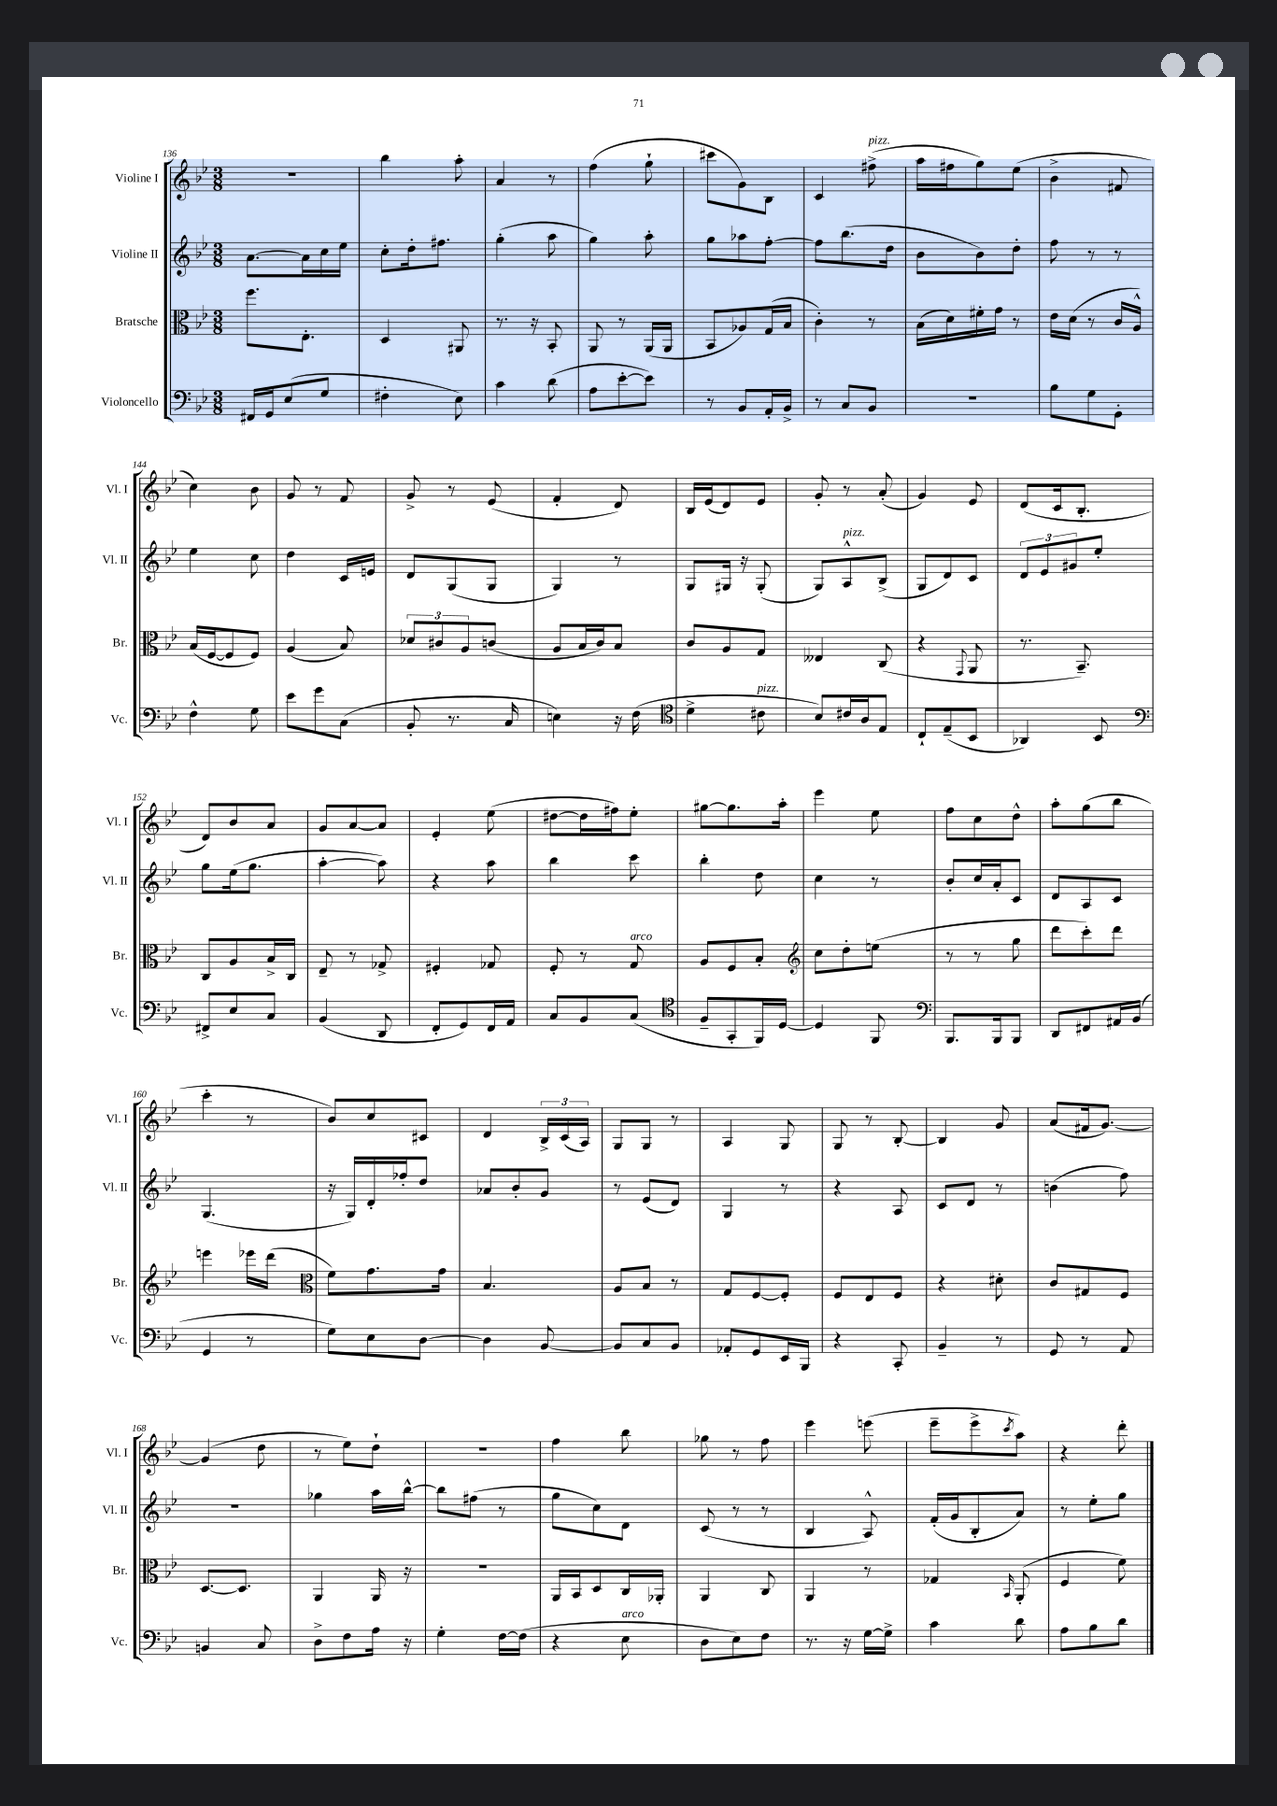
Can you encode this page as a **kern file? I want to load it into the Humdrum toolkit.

**kern	**kern	**kern	**kern
*part4	*part3	*part2	*part1
*staff4	*staff3	*staff2	*staff1
*I"Violoncello	*I"Bratsche	*I"Violine II	*I"Violine I
*I'Vc.	*I'Br.	*I'Vl. II	*I'Vl. I
*clefF4	*clefC3	*clefG2	*clefG2
*k[b-e-]	*k[b-e-]	*k[b-e-]	*k[b-e-]
*M3/8	*M3/8	*M3/8	*M3/8
=136	=136	=136	=136
16FF#X/LL	8.ff\L	[8.a\L	4.r
16GG/J	.	.	.
(8E-/	.	.	.
.	8.E-'\J	16a\L]	.
8G/J	.	16cc\	.
.	.	16ee-\JJ	.
=137	=137	=137	=137
4F#X'\	4D/	8cc'\L	4bb-\
.	.	16dd'\k	.
.	.	8.ff#X\J	.
8E-\)	8AA#X/	.	8aa'\
=138	=138	=138	=138
4c\	8.r	(4gg'\	4a/
.	16r	.	.
(8d\	8BB-'/	8aa\	8r
=139	=139	=139	=139
8A\L	8AA/	4gg\)	(4ff\
[8e-'\	8r	.	.
8e-\J])	(16AA/LL	8aa'\	8gg`\
.	16AA/JJ	.	.
=140	=140	=140	=140
8r	8BB-/L	8gg\L	8ccc#X\L
8BB-/L	8A-X/)	8aa-X\	8g\)
16AA'/L	(16G/L	[8ff'\J	8B-\J
16BB-^/JJ	16B-/JJ	.	.
=141	=141	=141	=141
8r	4c'\)	8ff\L]	4c/
8C/L	.	(8.bb-\	.
!	!	!	!LO:TX:a:i:t=pizz.
8BB-/J	8r	.	(8ff#X^\
.	.	16dd\Jk	.
=142	=142	=142	=142
4.r	(16B-\LL	8b-\L	16aa\LL
.	16d\)	.	16ff#X\J
.	16f#X'\	8b-\)	8gg\)
.	16g\JJ	.	.
.	8r	8dd'\J	(8ee-\J
=143	=143	=143	=143
8B-\L	16e-\LL	8ff\	4b-^\
.	(16d\JJ	.	.
8G\	8r	8r	.
8GG'\J	16c/LL	8r	8f#X/
.	16A^^/JJ)	.	.
!!LO:LB:g=z
=144	=144	=144	=144
4F^^\	(16B-/LL	4ee-\	4cc\)
.	[16F/J	.	.
.	8F/]	.	.
8G\	8F/J)	8cc\	8b-\
=145	=145	=145	=145
8e-\L	(4A/	4dd\	8g/
8g\	.	.	8r
(8C\J	8B-/)	16c/LL	8f/
.	.	16en/JJ	.
=146	=146	=146	=146
8BB-'/	12d-X/L	8d/L	8g^/
.	12c#X/	.	.
8.r	.	(8G/	8r
.	12A/	.	.
.	(8cn/J	8G/J	(8e-/
16C/	.	.	.
=147	=147	=147	=147
4En\)	8A/L	4G/)	4f'/
.	16B-/L	.	.
.	16c/J)	.	.
16r	8B-/J	8r	8d/)
(16F\	.	.	.
=148	=148	=148	=148
*clefC4	*	*	*
4d^\	8c/L	8G/L	16B-/LL
.	.	.	(16e-/J
.	8A/	16G#X/Jk	8d/)
.	.	16r	.
!LO:TX:a:i:t=pizz.	!	!	!
8c#X\	8G/J	(8G#'/	8e-/J
=149	=149	=149	=149
8B-/L)	4E--X/	8G/L)	8g'/
!	!	!LO:TX:a:i:t=pizz.	!
16c#X/L	.	8A^^/	8r
16A/J	.	.	.
8E-/J	(8C/	(8B-^/J	(8a'/
=150	=150	=150	=150
8C`/L	4r	8G/L	4g/)
(8E-~/	.	8d/)	.
.	8qqGG/	.	.
8BB-/J	8AA/	8c/J	8e-/
=151	=151	=151	=151
4AA-X/)	8.r	12d/L	(8d/L
.	.	12e-/	.
.	.	.	16c/k
.	.	12g#X/	.
.	8.BB-~/)	.	8.B-'/J
8BB-/	.	8ee-'/J	.
!!LO:LB:g=z
=152	=152	=152	=152
*clefF4	*	*	*
8FF#X^/L	8C/L	8gg\L	8d/L)
8E-/	8A/	(16ee-\k	8b-/
.	.	8.gg\J	.
8C/J	16B-^/L	.	8a/J
.	16C/JJ	.	.
=153	=153	=153	=153
(4BB-/	8E-~/	[4aa'\	8g/L
.	8r	.	[8a/
8DD/	8G-X^/	8aa\])	8a/J]
=154	=154	=154	=154
8FF'/L	4F#X'/	4r	4e-'/
8GG/)	.	.	.
16FF/L	8G-X/	8aa\	(8ee-\
16AA/JJ	.	.	.
=155	=155	=155	=155
8C/L	8F'/	4bb-\	[8dd#X\L
8BB-/	8r	.	16dd#\L]
.	.	.	16ff#X\J)
!	!LO:TX:a:i:t=arco	!	!
(8C/J	8G/	8ccc\	8ee-'\J
=156	=156	=156	=156
*clefC4	*	*	*
8F~/L	8A/L	4bb-'\	[8gg#X\L
8GG'/	8F/	.	8.gg#\]
16FF/L)	8B-'/J	8dd\	.
[16D/JJ	.	.	16aa'\Jk
=157	=157	=157	=157
*	*clefG2	*	*
4D/]	8cc\L	4cc\	4eee-\
.	8dd'\	.	.
8FF/	(8een\J	8r	8ee-\
=158	=158	=158	=158
*clefF4	*	*	*
8.BBB-/L	8r	8b-'/L	8ff\L
.	8r	16cc/L	8cc\
16BBB-/k	.	16a'/J	.
8BBB-/J	8gg\	8c/J	8dd^^\J
=159	=159	=159	=159
8DD/L	8ddd\L	8d/L	8aa'\L
8FF#X/	8ccc'\)	8A/	(8gg\
16AA#X/L	8ddd\J	8c/J	8bb-\J
(16BB-/JJ	.	.	.
!!LO:LB:g=z
=160	=160	=160	=160
4GG/	4eeen\	(4.G/	4ccc'\
8r	16eee-X\LL	.	8r
.	(16ddd\JJ	.	.
=161	=161	=161	=161
*	*clefC3	*	*
8G\L)	8f\L)	16r	8b-/L)
.	.	16G/LL)	.
8E-\	8.g\	16d'/	8cc/
.	.	16ff-X'/J	.
[8D\J	.	8dd/J	8c#X/J
.	16g\Jk	.	.
=162	=162	=162	=162
4D\]	4.B-/	8a-X/L	4d/
.	.	8b-'/	.
[8BB-/	.	8g/J	24B-^/LL
.	.	.	(24c/
.	.	.	24A/JJ)
=163	=163	=163	=163
8BB-/L]	8A/L	8r	8G/L
8C/	8B-/J	(8e-/L	8G/J
8BB-/J	8r	8d/J)	8r
=164	=164	=164	=164
8AA-X'/L	8G/L	4G/	4A/
8GG/	[8F/	.	.
16EE-/L	8F'/J]	8r	8G/
16BBB-/JJ	.	.	.
=165	=165	=165	=165
4r	8F/L	4r	8G/
.	8E-/	.	8r
8CC'/	8F/J	8A/	[8B-'/
=166	=166	=166	=166
4BB-~/	4r	8c/L	4B-/]
.	.	8d/J	.
8r	8d#X'\	8r	8g/
=167	=167	=167	=167
8GG/	8c/L	(4bn\	(8a/L
8r	8G#X/	.	16f#X/k
.	.	.	[8.g/J)
8AA/	8F/J	8ff\)	.
!!LO:LB:g=z
=168	=168	=168	=168
4BBn/	[8.D/L	4.r	(4g/]
.	8.D/J]	.	.
8C/	.	.	8dd\
=169	=169	=169	=169
8D^\L	4AA/	4gg-X\	8r
8F\	.	.	8ee-\L)
16A\Jk	16AA/	16aa\LL	8dd`\J
16r	16r	[16bb-^^\JJ	.
=170	=170	=170	=170
4G'\	4.r	8bb-\L]	4.r
.	.	(8ff#X\J	.
[16F\LL	.	8r	.
(16F\JJ]	.	.	.
=171	=171	=171	=171
4r	16AA/LL	8gg\L	4ff\
.	16BB-/J	.	.
.	8D/	8cc\)	.
!LO:TX:a:i:t=arco	!	!	!
8E-\	16C/L	8d\J	8bb-\
.	16AA-X'/JJ	.	.
=172	=172	=172	=172
8D\L	4AA/	(8c/	8gg-X\
8E-\)	.	8r	8r
8F\J	8C/	8r	8ff\
=173	=173	=173	=173
8.r	4AA/	4B-/	4eee-\
16r	.	.	.
[16G\LL	8r	8A^^/)	(8eeen\
16G^\JJ]	.	.	.
=174	=174	=174	=174
4c\	4G-X/	(16f'/LL	8eee-~\L
.	.	16g/J	.
.	.	8B-'/	8eee-^\
.	16qqBB-/	.	8qccc/
8d\	(8AA'/	8a/J)	8aa\J)
=175	=175	=175	=175
8A\L	4F/	8r	4r
8B-\	.	8ee-'\L	.
8d\J	8f\)	8gg\J	8ddd'\
==	==	==	==
*-	*-	*-	*-
